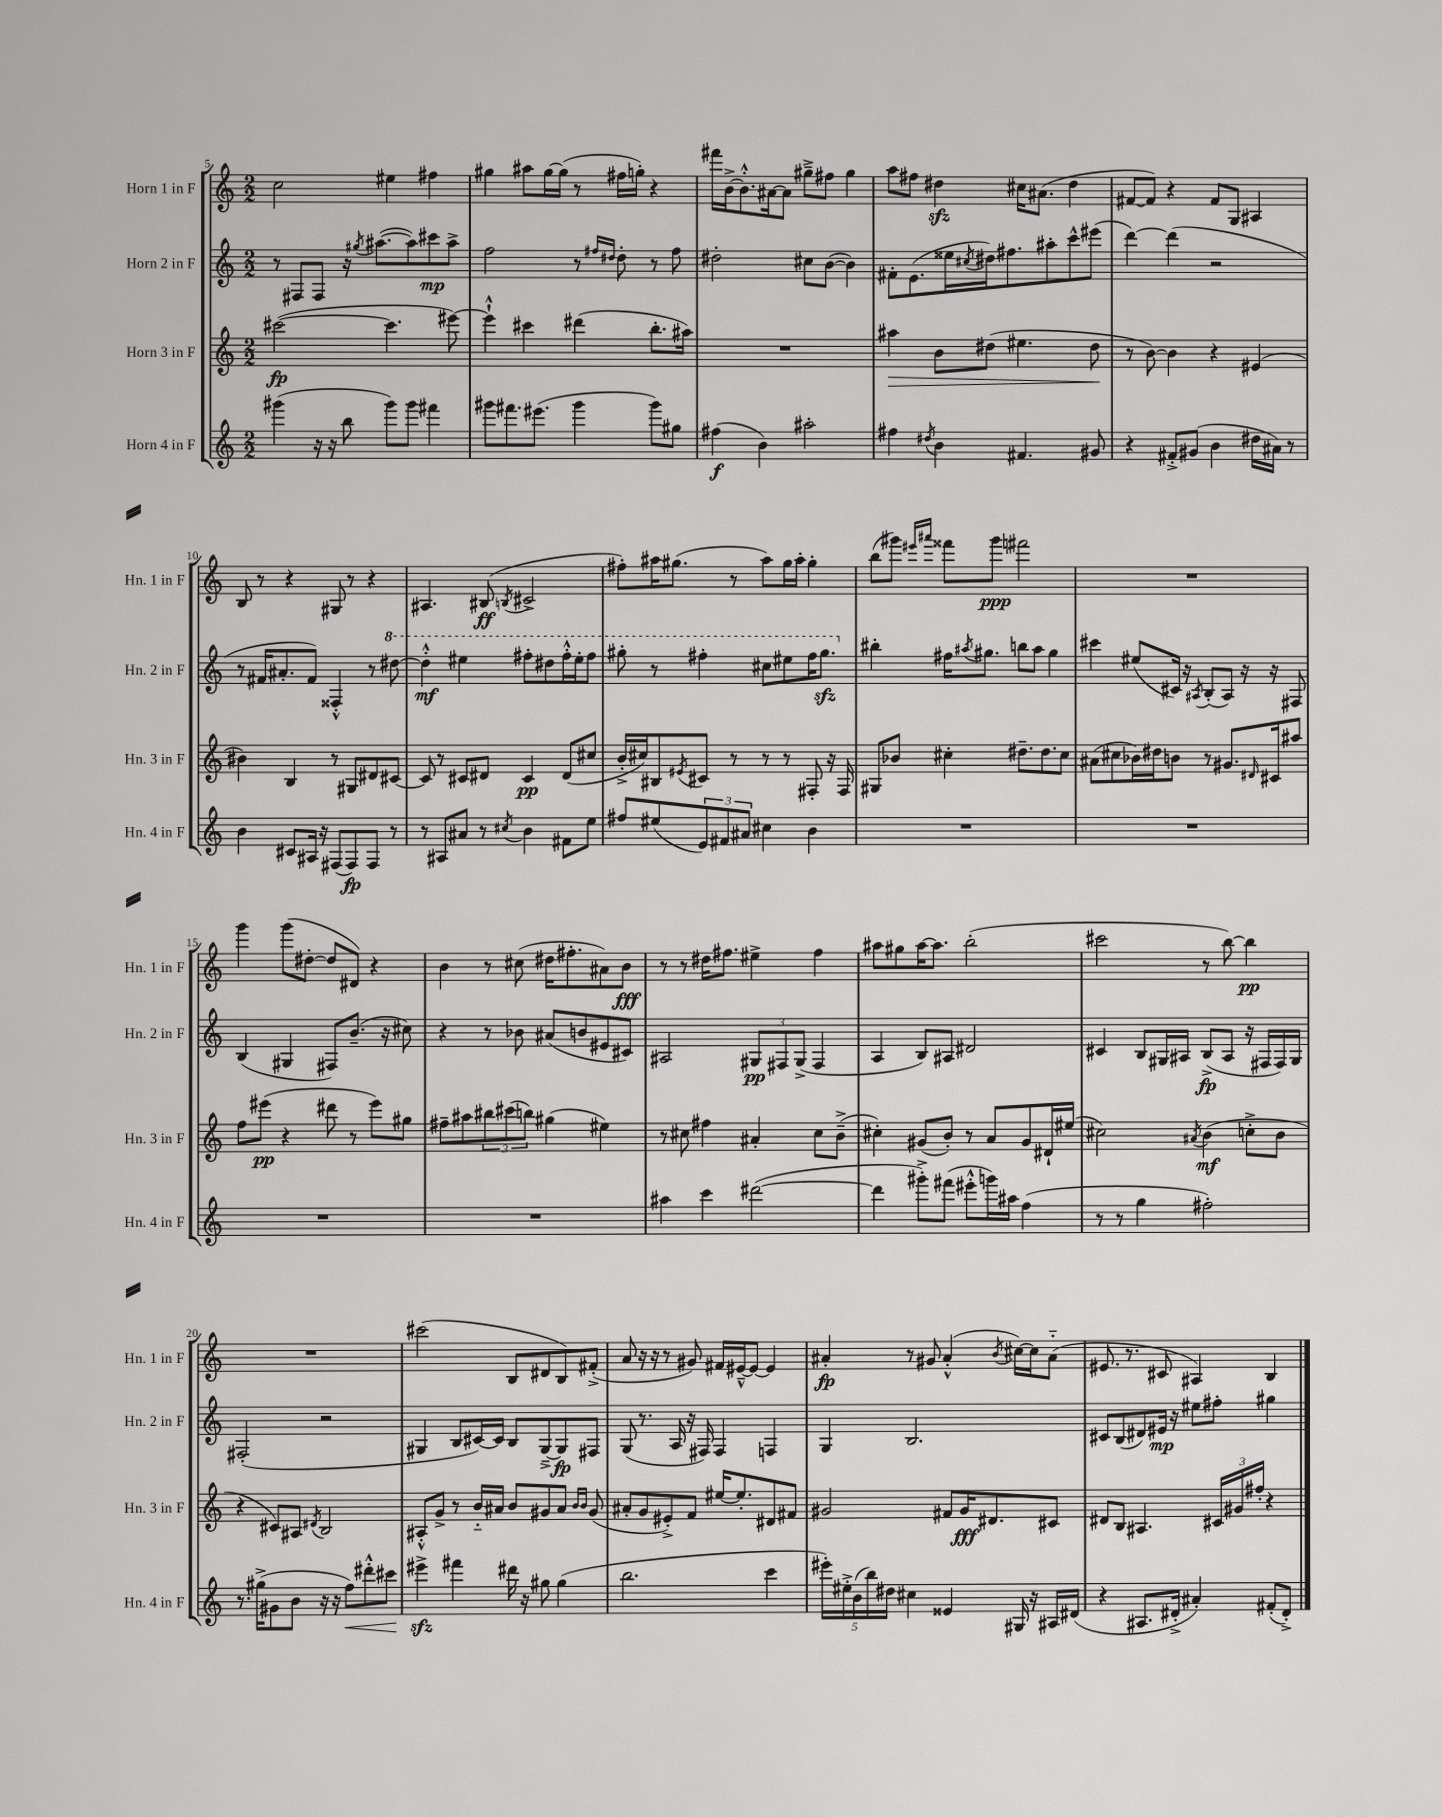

**kern	**kern	**kern	**kern
*staff4	*staff3	*staff2	*staff1
*clefG2	*clefG2	*clefG2	*clefG2
*k[]	*k[]	*k[]	*k[]
*M2/2	*M2/2	*M2/2	*M2/2
(4ggg#\	([2ccc#\	8r	2cc\
.	.	8F#/L	.
16r	.	8F#/J	.
16r	.	.	.
8bb\	.	16r	.
.	.	8qgg#/	.
.	.	([8.aa#\L	.
8ggg#\L)	4.ccc#\]	.	4ee#\
8ggg#\J	.	8aa#\])	.
4fff#\	.	8ccc#\	4ff#\
.	[8eee#\)	8aa#^\J	.
=	=	=	=
8ggg#\L	4eee#`^^\]	2ff\	4gg#\
8.fff#\	.	.	.
.	4ccc#\	.	8aa#\L
(8.eee#\J	.	.	.
.	.	.	[16gg#\L
.	.	.	(16gg#\]JJ
4ggg#\	(4ddd#\	8r	8r
.	.	16qqff#/LL	.
.	.	16qqdd#/JJ	.
.	.	8dd#'\	16ff#\LL
.	.	.	16gg'\JJ)
8ggg#\L)	8.bb'\L	8r	4r
8gg#\J	.	8ff#\	.
.	16aa#\Jk)	.	.
=	=	=	=
(4ff#\	1r	2dd#'\	16fff#\LL
.	.	.	[16b^\J
.	.	.	8.b'^^\]
4b\)	.	.	.
.	.	.	[16a#\k
.	.	.	8a#\]J
2aa#'\	.	8cc#\L	8gg#~^\L
.	.	([8b\J	8ff#\J
.	.	4b\])	4gg#\
=	=	=	=
4ff#\	4aa#\	8f#'\L	8aa\L
.	.	(8.e\	8ff#\J
8qdd#/	.	.	.
4b\	8b\L	.	4dd#\
.	.	16ee##\L	.
.	.	8qcc#/	.
.	(8dd#\J	16dd#\J)	.
.	.	8.ff#\	.
4.f#/	4.ee#\	.	16cc#\LK
.	.	.	(8.a#\J
.	.	8aa#'\	.
.	.	8ccc^^\	4dd#\
8g#/	8dd#\	(8eee#\J	.
=	=	=	=
4r	8r	[4ddd\)	[8f#/L
.	[8b\)	.	8f#/]J)
8f#'^/L	4b\]	(4ddd\]	4r
(8g#/J	.	.	.
4b\	4r	2r	8f#/L
.	.	.	8G/J
16dd#\LL	(4e#/	.	4A#/
16a#\JJ)	.	.	.
8r	.	.	.
=	=	=	=
4b\	4b#\)	8r	8B/
.	.	16f#/LK	8r
.	.	8.a#'/	.
8c#/L	4B/	.	4r
16A#/Jk	.	8f#/J)	.
16r	.	.	.
(8F#/L	8r	4F##'^^/	8G#/
8F#/)	8G#/L	.	8r
8F#/J	8d#/	8r	4r
8r	[8c#/J	[8ddd#\	.
=	=	=	=
8r	8c#/]	4ddd#'^^\]	4.A#/
8A#/L	8r	.	.
8a#/J	8c#/L	4eee#\	.
8r	8d#/J	.	(8B#/
8qcc#/	.	.	8qB/
4b\	4c#/	8fff#'\L	2c#^/
.	.	8ddd#\	.
8f#\L	(8d#/L	16fff#'^^\L	.
.	.	16eee#'\J	.
8ee\J	8cc#/J	8fff#\J	.
=	=	=	=
8ff#/L	16b'^/LL	8ggg#'\	8ff#'\L)
.	16cc#/J)	.	.
(8ee#/	8B#/	8r	16aa#\K
.	.	.	(8.gg#\J
.	8qe#/	.	.
12e/)	8c#/J	4fff#'\	.
12f#/	.	.	.
.	8r	.	8r
12a#/J	.	.	.
4cc#\	8r	8ccc#\L	8aa#\L)
.	8r	8eee#\	16gg#\L
.	.	.	16aa#'\JJ
4b\	8F#'/	16fff#\K	4gg#'\
.	.	8.ggg#\J	.
.	16r	.	.
.	16F#/	.	.
=	=	=	=
1r	8G#/L	4bb#'\	(8bb\L
.	8b-/J	.	8ggg#\J)
.	.	.	16qqeee#/LL
.	.	.	16qqaaa#/JJ
.	4cc#'\	16ff#\LK	8fff##\L
.	.	8qaa#/	.
.	.	8.gg#\J	.
.	.	.	8ggg#\J
.	8.dd#~\L	8bb\L	2fff#\
.	.	8aa#\J	.
.	8.dd#\	.	.
.	.	4gg#\	.
.	8cc#\J	.	.
=	=	=	=
1r	(8a#\L	4ccc#\	1r
.	8cc#\	.	.
.	16b-\L)	(8ee#/L	.
.	16dd#\J	.	.
.	8b\J	16c#/Jk)	.
.	.	16r	.
.	.	8qA#/	.
.	8r	(8B'/L	.
.	8.g#/L	8A#/J)	.
.	.	16r	.
.	16qqd#/	.	.
.	16c#/k	16r	.
.	8aa#/J	8F#/	.
=	=	=	=
1r	8ff\L	(4B/	4ggg\
.	(8eee#\J	.	.
.	4r	4G#/	(8ggg\L
.	.	.	[8dd#'\J
.	8ddd#\	8F#/L)	8dd#/]L
.	8r	(8.b~/J	8d#/J)
.	8eee#\L)	.	4r
.	.	16r	.
.	8gg#\J	8cc#\)	.
=	=	=	=
1r	8ff#~\L	4r	4b\
.	8aa#\	.	.
.	12bb#\	8r	8r
.	(12ccc#\	.	.
.	.	8b-\	(8cc#\
.	12bb\J)	.	.
.	(4gg#\	(8a#/L	16dd#\LK
.	.	.	8.ff#'\
.	.	8b/	.
.	4ee#\)	8e#/	8a#\)
.	.	8c#/J)	8b\J
=	=	=	=
4aa#\	8r	2A#/	8r
.	8cc#\	.	8r
4ccc\	4ff#\	.	16dd#\LK
.	.	.	8.ff#\J
([2ddd#\	4a#'/	12G#/L	4ee#^\
.	.	12F#/	.
.	.	(12G#^/J	.
.	8cc#\L	4F#/	4ff#\
.	(8b~^\J	.	.
=	=	=	=
4ddd#\]	4cc#'\)	4A/	8aa#\L
.	.	.	8gg#\
8ggg#'^\L)	(8g#/L	8B/L)	[16aa#\K
.	.	.	8.aa#\]J
(8fff#\J	8b'/J)	8A#/J	.
8eee#'^^\L	8r	2d#/	(2bb'\
16ggg\L)	8a/L	.	.
16aa#\JJ	.	.	.
(4ff\	8g#/	.	.
.	16d#`/L	.	.
.	(16ee#/JJ	.	.
=	=	=	=
8r	2cc#\)	4c#/	2ccc#\
8r	.	.	.
4gg\	.	8B/L	.
.	.	16G#/L	.
.	.	16A#/JJ	.
.	8qa#/	.	.
2ff#'\)	(4b\	(8B^/L	8r
.	.	8A#/J	[8bb\)
.	8cc'^\L	16r	4bb\]
.	.	16F#/LL	.
.	8b\J	16F#/)	.
.	.	16G#/JJ	.
=	=	=	=
8.r	4r	(2F#'/	1r
(16gg#^\LK	.	.	.
8g#\	8c#/L)	.	.
8b\J	8A#/J	.	.
.	8qd#/	.	.
16r	2B/	2r	.
16r	.	.	.
8ff\L)	.	.	.
8ddd#'^^\	.	.	.
8ccc#\J	.	.	.
=	=	=	=
4eee#^\	8A#'^^/L	4G#/	(2ccc#\
.	8g^/J	.	.
4fff#\	8r	8B/L	.
.	16b'~/LL	[16c#/L)	.
.	16a#/JJ	16c#/]JJ	.
16ddd#\	8b/L	8B/L	8B/L
16r	.	.	.
8gg#\	8g#/	[8G#~^/	8d#/
(4gg#\	8a#/J	8G#/]	8B/)
.	16qqb/LL	.	.
.	16qqb/JJ	.	.
.	(8g#/	8F#/J	(8f#'^/J
=	=	=	=
2.bb\	8a#'/L	(8G/	8a/
.	8g/	8.r	16r
.	.	.	16r
.	8e#'^/)	.	8r
.	.	16A/	.
.	8f/J	16r	8g#/)
.	.	16F#/)	.
.	[16ee#/LK	4F#/	16f#/LL
.	8.ee#'/]	.	[16e#~^^/J
.	.	.	8e#/_J
4ccc\	8d#/	4F/	4e#/]
.	8f#/J	.	.
=	=	=	=
20eee#'\LL)	2g#/	4G/	4a#'/
20ee#'^\	.	.	.
(20b\	.	.	.
20bb\)	.	.	.
20dd#\JJ	.	.	.
4cc#\	.	2.B/	8r
.	.	.	8g#/
4e##/	8f#/L	.	(4a#'^^/
.	16g#/K	.	.
.	8.d#/	.	.
.	.	.	8qb/
16G#/	.	.	[16cc#\LL)
16r	.	.	16cc#\]J
16A#/LL	8c#/J	.	(8a#'~\J
(16d#/JJ	.	.	.
=	=	=	=
4r	8d#/L	8c#/L	8.e#/
.	8B/J	(8B/	.
.	.	.	8.r
8.A#/L	4.A#/	8d#/)	.
.	.	16e#/Jk	8c#/
16d#'^/Jk	.	16r	.
4a#'/)	.	8ee#\L	4A#/)
.	24c#/LL	8ff#'\J	.
.	24g#/	.	.
.	24ff#'/JJ	.	.
(8f#'/L	4r	4gg#\	4B/
8d#'^/J)	.	.	.
==	==	==	==
*-	*-	*-	*-
